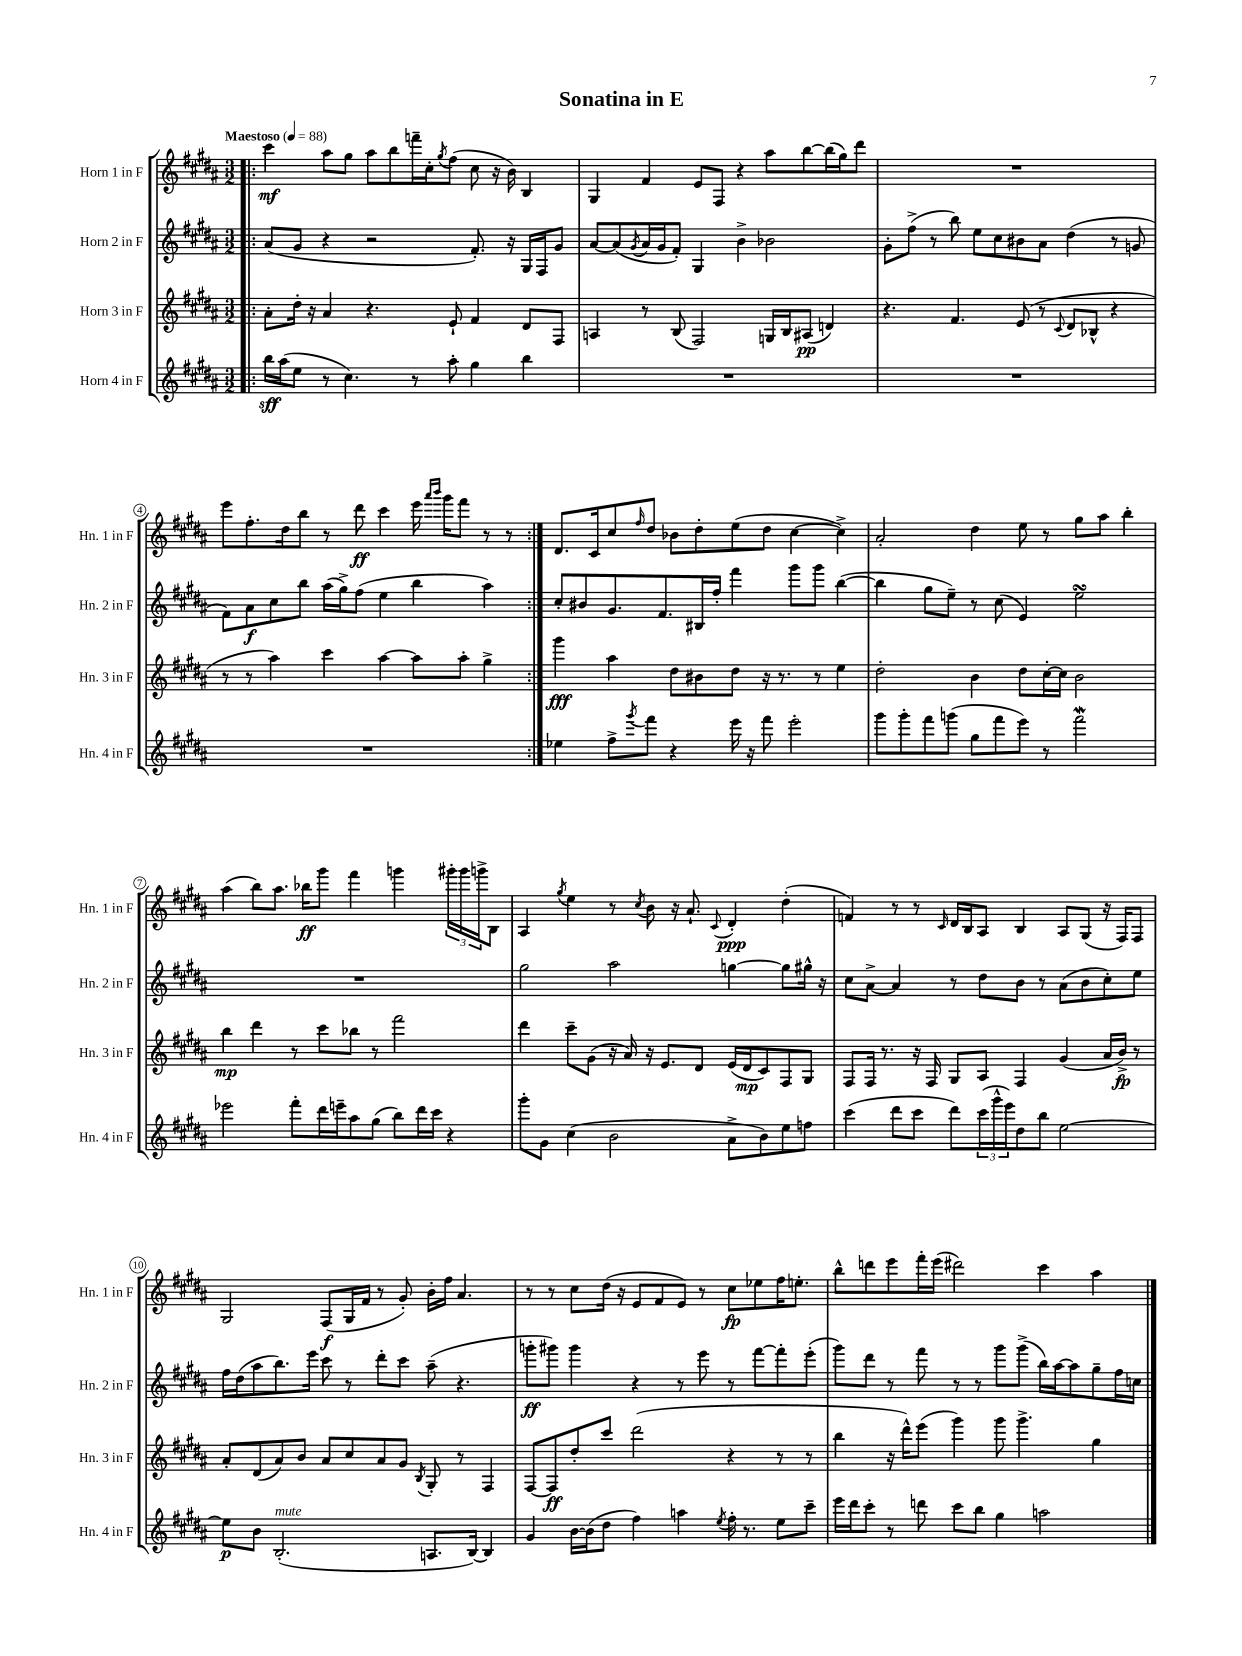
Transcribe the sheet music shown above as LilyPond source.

\header { title = "Sonatina in E" }
<<
\new StaffGroup <<
\new Staff = "s0" \with { instrumentName = "Horn 1 in F" shortInstrumentName = "Hn. 1 in F" } {
    \clef treble \key b \major \numericTimeSignature \time 3/2 \tempo "Maestoso" 4 = 88
    \repeat volta 2 { \bar ".|:" cis'''4\mf ais''8 gis''8 ais''8 b''8 f'''16-- cis''16-. \acciaccatura { gis''8 } fis''8( cis''8 r16 b'16) b4 |
    gis4 fis'4 e'8 fis8 r4 ais''8 b''8~ b''16( gis''16) dis'''8 |
    R1. |
    e'''8 fis''8.-. dis''16 b''8 r8 dis'''8\ff cis'''4 e'''16 \grace { ais'''16 b'''16 } gis'''16 fis'''8 r8 r8 | }
    dis'8. cis'16 cis''8 \grace { fis''16 } dis''8 bes'8 dis''8-. e''8( dis''8 cis''4~ cis''4->) |
    ais'2-. dis''4 e''8 r8 gis''8 ais''8 b''4-. |
    ais''4( b''8) ais''8. bes''16\ff gis'''8 fis'''4 g'''4 \tuplet 3/2 { gis'''16-. gis'''16 g'''16-> } b8 |
    ais4 \acciaccatura { gis''8 } e''4 r8 \acciaccatura { cis''8 } b'8 r16 ais'8.-! \appoggiatura { cis'8 } dis'4-.\ppp dis''4-.( |
    f'4) r8 r8 \grace { cis'16 } dis'16 b16 ais8 b4 ais8 gis8( r16 fis16) fis8 |
    gis2 fis8\f( gis16 fis'16 r8 gis'8-.) b'16-. fis''16 ais'4. |
    r8 r8 cis''8 dis''16( r16 e'8 fis'8 e'8) r8 cis''8\fp ees''8 fis''16 e''8.-. |
    b''8-^ d'''8 e'''8 fis'''16-. e'''16( dis'''2) cis'''4 ais''4 \bar "|." |
}
\new Staff = "s1" \with { instrumentName = "Horn 2 in F" shortInstrumentName = "Hn. 2 in F" } {
    \clef treble \key b \major \numericTimeSignature \time 3/2
    \repeat volta 2 { \bar ".|:" ais'8( gis'8 r4 r2 fis'8.-.) r16 gis16 fis16 gis'8 |
    ais'8~ ais'8( \acciaccatura { gis'8 } ais'16 gis'16 fis'8-.) gis4 b'4-> bes'2 |
    gis'8-. fis''8->( r8 b''8) e''8 cis''8 bis'8 ais'8 dis''4( r8 g'8 |
    fis'8) ais'8\f cis''8 b''8 ais''16( gis''16->) fis''8( e''4 b''4 ais''4) | }
    cis''8-. bis'8 gis'8. fis'8. bis16 fis''16-. fis'''4 gis'''8 gis'''8 b''4~( |
    b''4 gis''8 e''8--) r8 cis''8( e'4) e''2\turn |
    R1. |
    gis''2 ais''2 g''4~ g''8 gis''16-^ r16 |
    cis''8 ais'8~-> ais'4 r8 dis''8 b'8 r8 ais'8( b'8 cis''8-.) e''8 |
    fis''16 dis''16( ais''8 b''8.) e'''16 cis'''8 r8 dis'''8-. cis'''8 ais''8--( r4. |
    g'''8-.\ff gis'''8) gis'''4 r4 r8 e'''8 r8 fis'''8~ fis'''8-. e'''8-.( |
    gis'''8) dis'''8 r8 fis'''8 r8 r8 gis'''8 gis'''8->( b''16) ais''16~ ais''8 gis''8-- fis''16 c''16 \bar "|." |
}
\new Staff = "s2" \with { instrumentName = "Horn 3 in F" shortInstrumentName = "Hn. 3 in F" } {
    \clef treble \key b \major \numericTimeSignature \time 3/2
    \repeat volta 2 { \bar ".|:" ais'8-. dis''16-. r16 ais'4 r4. e'8-! fis'4 dis'8 fis8 |
    a4 r8 b8( fis2) g16 b16 ais8\pp( d'4) |
    r4. fis'4. e'8( r8 \appoggiatura { cis'8 } dis'8 bes8-^ r4 |
    r8 r8 ais''4) cis'''4 ais''4~ ais''8 ais''8-. gis''4-> | }
    gis'''4\fff ais''4 dis''8 bis'8 dis''8 r16 r8. r8 e''4 |
    dis''2-. b'4 dis''8 cis''16~-. cis''16 b'2 |
    b''4\mp dis'''4 r8 cis'''8 bes''8 r8 fis'''2 |
    dis'''4 cis'''8-- gis'8( r16 ais'16) r16 e'8. dis'8 e'16( dis'16\mp cis'8) fis8 gis8 |
    fis8 fis16 r8. r16 fis16 gis8 ais8 fis4 gis'4( ais'16 b'16->\fp) r8 |
    ais'8-. dis'8( ais'8) b'8 ais'8 cis''8 ais'8 gis'8 \acciaccatura { b8 } gis8-. r8 fis4 |
    fis8~ fis8\ff dis''8-. cis'''8 dis'''2( r4 r8 r8 |
    b''4 r16 dis'''16-^) e'''8( gis'''4) gis'''8 gis'''4.-> gis''4 \bar "|." |
}
\new Staff = "s3" \with { instrumentName = "Horn 4 in F" shortInstrumentName = "Hn. 4 in F" } {
    \clef treble \key b \major \numericTimeSignature \time 3/2
    \repeat volta 2 { \bar ".|:" b''16\sff ais''16( e''8 r8 cis''4.) r8 ais''8-. gis''4 b''4 |
    R1. |
    R1. |
    R1. | }
    ees''4 fis''8-> \acciaccatura { gis'''8 } fis'''8 r4 e'''16 r16 fis'''8 e'''2-. |
    gis'''8 gis'''8-. fis'''8 g'''8( gis''8 fis'''8 e'''8) r8 fis'''2\mordent |
    ees'''2 fis'''8-. dis'''16 e'''16-- ais''8 gis''8( b''8) dis'''16 cis'''16 r4 |
    gis'''8-. gis'8 cis''4( b'2 ais'8-> b'8) e''8 f''8 |
    cis'''4( dis'''8 cis'''8 dis'''8) \tuplet 3/2 { cis'''16( gis'''16-^ e'''16) } dis''8 b''8 e''2~ |
    e''8\p b'8 b2.-.^\markup { \italic "mute" }( a8. b16~) b4 |
    gis'4 b'16~ b'16( dis''8 fis''4) a''4 \acciaccatura { e''8 } fis''16-. r8. e''8 cis'''8-- |
    e'''16 dis'''16 cis'''8-. r8 d'''8 cis'''8 b''8 gis''4 a''2 \bar "|." |
}
>>
>>
\layout { \context { \Score \override BarNumber.stencil = #(make-stencil-circler 0.1 0.3 ly:text-interface::print) } }
